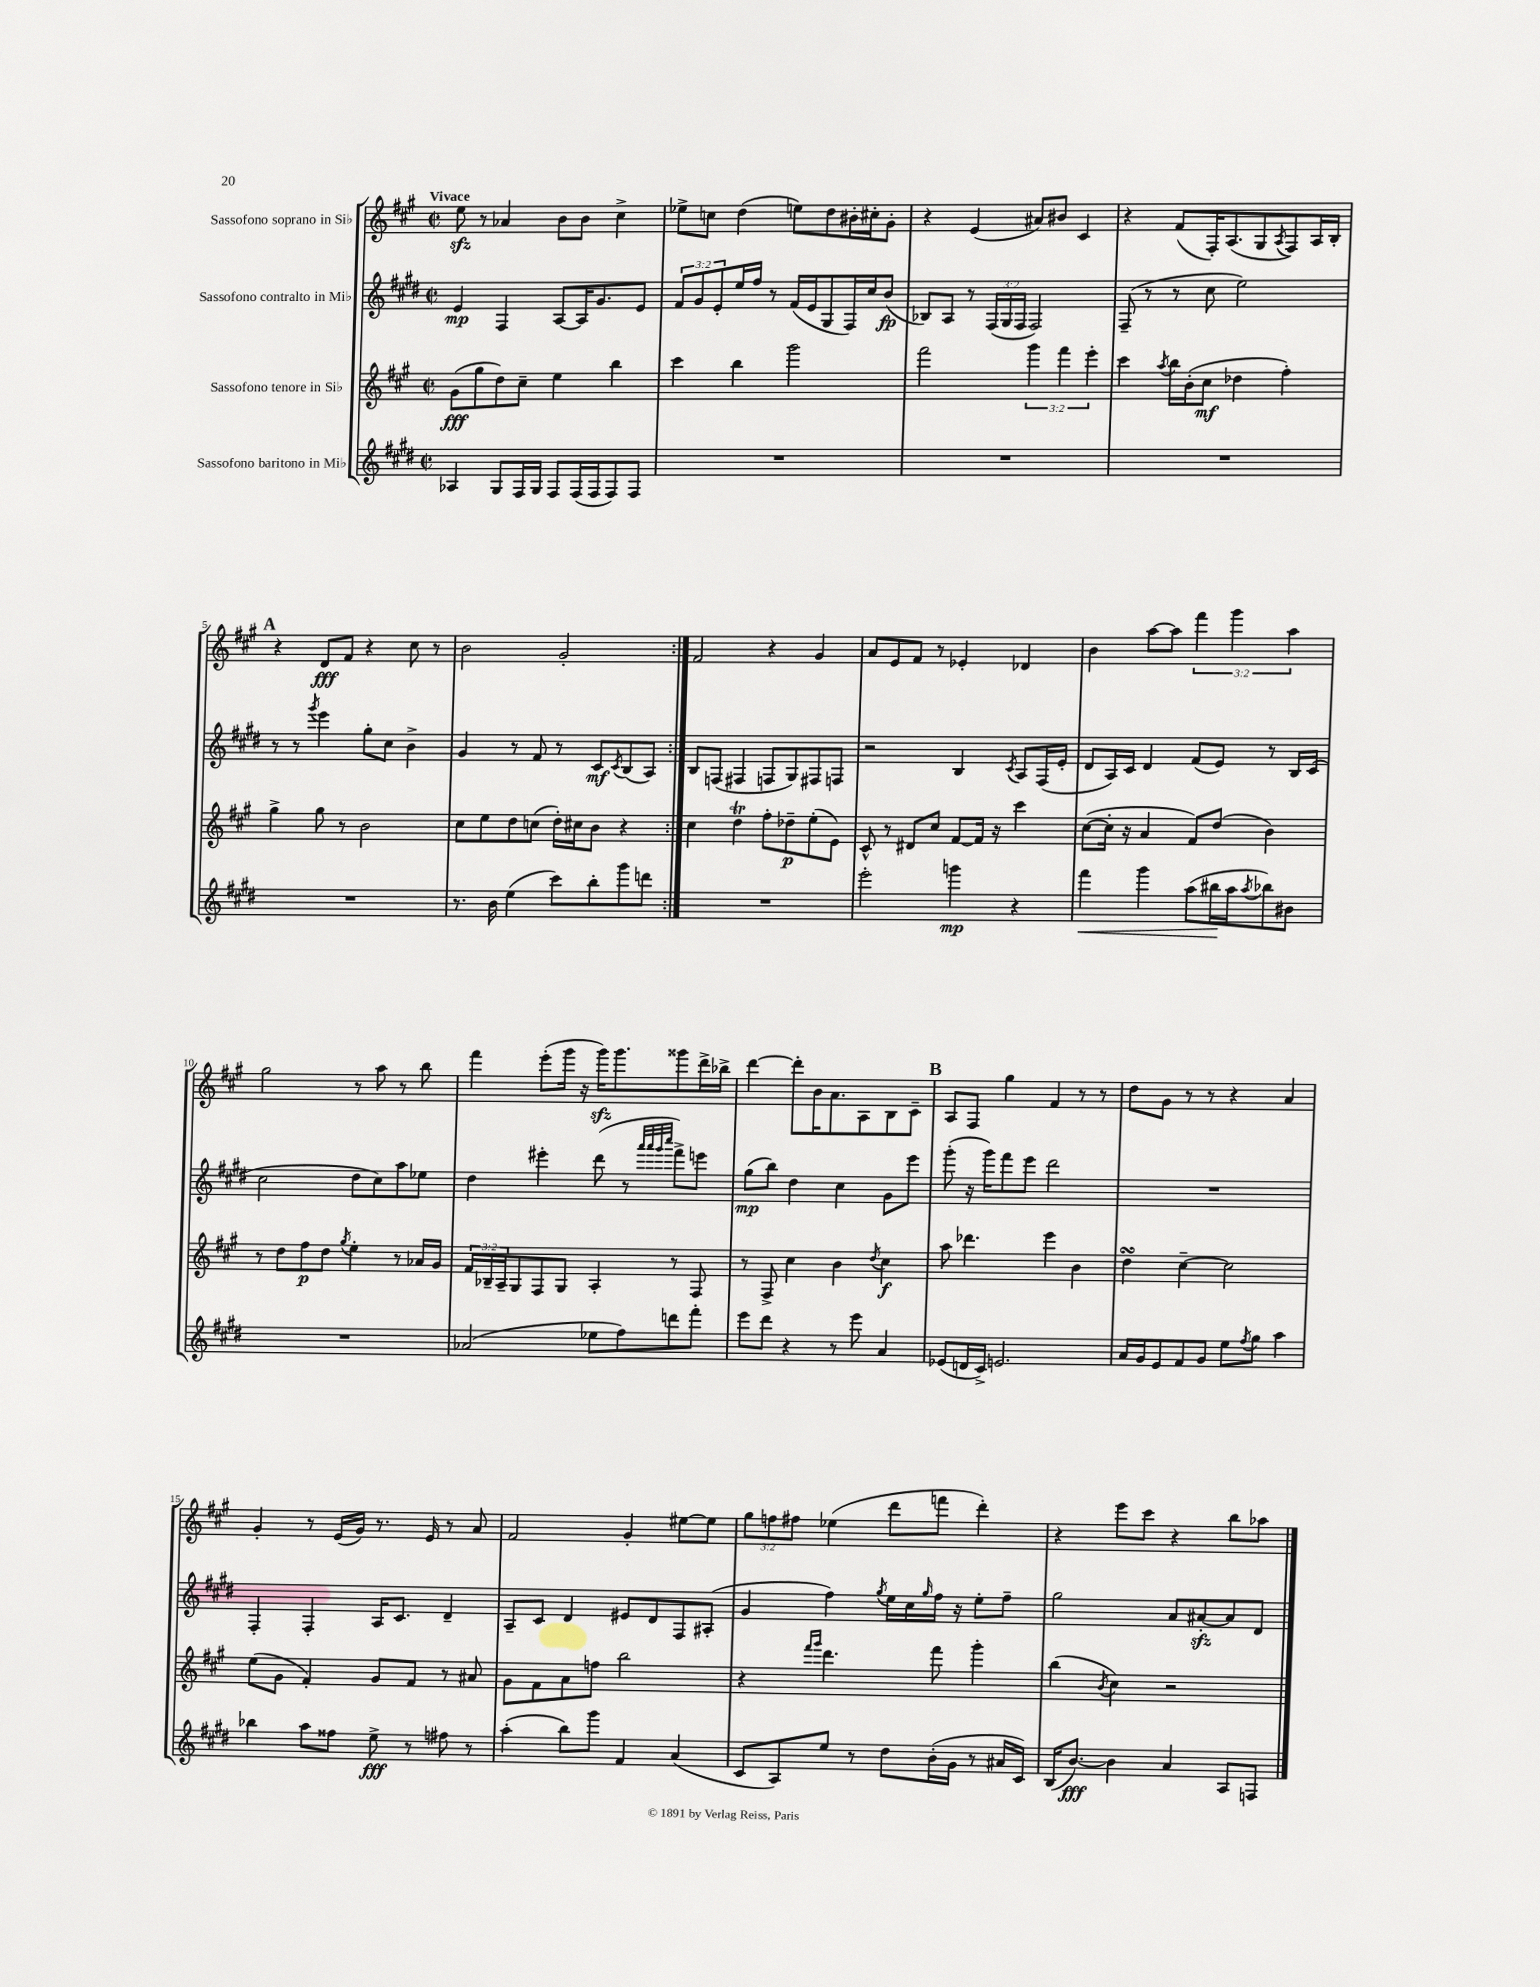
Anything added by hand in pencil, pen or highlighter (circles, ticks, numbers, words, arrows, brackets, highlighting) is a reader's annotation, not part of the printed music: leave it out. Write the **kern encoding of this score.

**kern	**kern	**kern	**kern
*staff4	*staff3	*staff2	*staff1
*clefG2	*clefG2	*clefG2	*clefG2
*k[f#c#g#d#]	*k[f#c#g#]	*k[f#c#g#d#]	*k[f#c#g#]
*M2/2	*M2/2	*M2/2	*M2/2
*met(c|)	*met(c|)	*met(c|)	*met(c|)
4A-/	(8g#\L	4e/	8ee\
.	8gg#\	.	8r
8G#/L	8dd\)	4F#/	4a-/
16F#/L	8cc#~\J	.	.
16G#/JJ	.	.	.
8F#/L	4ee\	[8A/L	8b\L
(16F#/L	.	16A/]K	8b\J
16F#/J	.	8.g#/	.
8F#/)	4bb\	.	4cc#^\
8F#/J	.	8e/J	.
=	=	=	=
1r	4ccc#\	12f#/L	8ee-^\L
.	.	12g#/	.
.	.	.	8cc\J
.	.	12e'/	.
.	4bb\	16ee/L	(4dd\
.	.	16ff#/JJ	.
.	.	8r	.
.	2ggg#\	(16f#/LL	8ee\L)
.	.	16e/J	.
.	.	8G#/	8dd\
.	.	16F#/L)	16b#'\L
.	.	16cc#/J	16cc#'\J
.	.	(8b/J	8g#'\J
=	=	=	=
1r	2fff#\	8B-/L)	4r
.	.	8A/J	.
.	.	8r	(4e/
.	.	(24F#/LL	.
.	.	24G#/	.
.	.	24F#/JJ	.
.	6ggg#\	2F#/)	8a#/L)
.	.	.	8b#/J
.	6fff#\	.	.
.	.	.	4c#/
.	6eee'\	.	.
=	=	=	=
1r	4ccc#\	(8F#~/	4r
.	.	8r	.
.	8qaa/	.	.
.	16bb\LL	8r	(8f#/L
.	(16b'\J	.	.
.	8cc#\J	8cc#\	16F#'/K)
.	.	.	(8.A/
.	4dd-\	2ee\)	.
.	.	.	8G#/
.	.	.	8qA/
.	4ff#'\)	.	8F#/)
.	.	.	16A/L
.	.	.	16B'/JJ
=	=	=	=
1r	4gg#^\	8r	4r
.	.	8r	.
.	.	8qggg#/	.
.	8gg#\	4eee\	8d/L
.	8r	.	8f#/J
.	2b\	8gg#'\L	4r
.	.	8cc#\J	.
.	.	4b^\	8cc#\
.	.	.	8r
=	=	=	=
8.r	8cc#\L	4g#/	2b\
.	8ee\	.	.
16b\	.	.	.
(4ee\	8dd\	8r	.
.	(8cc\J	8f#/	.
8ccc#\L)	16dd'\LL)	8r	2g#'/
.	16cc#\J	.	.
8bb'\	8b\J	8c#/L	.
.	.	8qc#/	.
8ggg#\	4r	(8B/	.
8ddd\J	.	8A/J)	.
=:|!	=:|!	=:|!	=:|!
1r	4cc#\	8B/L	2f#/
.	.	(8F/J	.
.	4dd\	4F#/	.
.	8ff#'\L	8F/L	4r
.	8dd-~\	8G#/)	.
.	(8ee'\	8F#/	4g#/
.	8e\J)	8F/J	.
=	=	=	=
2eee'\	8c#^^/	2r	8a/L
.	8r	.	8e/
.	8d#/L	.	8f#/J
.	8cc#/J	.	8r
4ggg\	[8f#/L	4B/	4e-'/
.	16f#/]Jk	.	.
.	16r	.	.
.	.	8qc#/	.
4r	4ccc#\	8A/L	4d-/
.	.	(16F#/L	.
.	.	16e'/JJ	.
=	=	=	=
4fff#\	([8cc#\L	8d#/L	4b\
.	16cc#'\]Jk	16A/L)	.
.	16r	16c#/JJ	.
4ggg#\	4a/	4d#/	[8aa\L
.	.	.	8aa\]J
(8aa\L	8f#/L)	(8f#/L	6fff#\
16bb#\L	(8dd/J	8e/J)	.
.	.	.	6ggg#\
16aa\J	.	.	.
8qaa/	.	.	.
8bb-\)	4b\)	8r	.
.	.	.	6aa\
8b#\J	.	16B/LL	.
.	.	(16c#/JJ	.
=	=	=	=
1r	8r	2cc#\	2gg#\
.	8dd\L	.	.
.	8ff#\	.	.
.	8dd\J	.	.
.	8qgg#/	.	.
.	4ee'\	8dd#\L	8r
.	.	8cc#\)	8aa\
.	8r	8aa\	8r
.	16a-/LL	8ee-\J	8bb\
.	16g#/JJ	.	.
=	=	=	=
(2a-/	24f#/LL	4dd#\	4fff#\
.	24B-~/	.	.
.	24A~/J	.	.
.	8G#/	.	.
.	8F#/	4eee#'\	(8eee'\L
.	8G#/J	.	16ggg#\Jk
.	.	.	16r
8ee-\L	4A'/	(8ddd#\	16ggg#\LK)
.	.	.	8.ggg#\
8ff#\)	.	8r	.
.	.	32qqaaa/LLL	.
.	.	32qqaaa/	.
.	.	32qqggg#/	.
.	.	32qqcccc#/JJJ	.
8ddd\	8r	8fff#^\L)	8ggg##\
8fff#'\J	8F#/	8eee\J	16ddd^\L
.	.	.	16bb-^\JJ
=	=	=	=
8eee\L	8r	(8gg#\L	[4ddd\
8ddd#\J	8F#^/	8bb\J)	.
4r	4cc#\	4dd#\	8ddd'\]L
.	.	.	16b\K
.	.	.	8.a\
8r	4b\	4cc#\	.
8eee\	.	.	8A\
.	8qdd/	.	.
4a/	4cc#\	8g#\L	8B\
.	.	8eee\J	8c#~\J
=	=	=	=
(8e-/L	8aa\	(8ggg#'\	8A/L
16d/L	4.ddd-\	16r	8F#/J
16c#^/JJ)	.	16ggg#\LK)	.
2.e/	.	8fff#\	4gg#\
.	.	8eee\J	.
.	4eee\	2ddd#\	4f#/
.	4b\	.	8r
.	.	.	8r
=	=	=	=
16a/LL	4dd\	1r	8dd\L
16g#/J	.	.	.
8e/	.	.	8g#\J
8f#/	[4cc#~\	.	8r
8g#/J	.	.	8r
8ee\L	2cc#\]	.	4r
8qff#/	.	.	.
8gg#\J	.	.	.
4aa\	.	.	4a/
=	=	=	=
4bb-\	(8ee\L	4F#'/	4g#'/
.	8g#\J	.	.
8aa\L	4f#'/)	4F#'/	8r
8ff##\J	.	.	(16e/LL
.	.	.	16g#/JJ)
8ee^\	8g#/L	16A/LK	8.r
.	.	8.c#/J	.
8r	8f#/J	.	.
.	.	.	16e/
8ff#\	8r	4d#~/	8r
8r	8a#/	.	8a/
=	=	=	=
(4aa'\	8g#\L	8A~/L	2f#/
.	8f#\	8c#/J	.
8bb\L)	8a\	4d#/	.
8ggg#\J	8ff\J	.	.
4f#/	2bb\	8e#/L	4g#'/
.	.	8d#/	.
(4a/	.	8F#/	[8ee#\L
.	.	(8A#'/J	8ee#\]J
=	=	=	=
8c#/L	4r	4g#/	12gg#\L
.	.	.	12ff\
8A/)	.	.	.
.	.	.	12ff#\J
.	16qqfff#/LL	.	.
.	16qqggg#/JJ	.	.
8ee/J	4.ddd\	4ff#\)	(4ee-\
8r	.	.	.
.	.	8qgg#/	.
8dd#\L	.	16ee\LL	8ddd\L
.	.	16cc#\	.
.	.	16qqgg#/	.
(16b'\L	8fff#\	16ff#\JJ	8fff\J
16g#\JJ	.	16r	.
8r	4ggg#'\	8ee'\L	4ddd'\)
16a#/LL	.	8ff#~\J	.
16c#/JJ)	.	.	.
=	=	=	=
(16B/LK	(4bb\	2gg#\	4r
[8.b/J)	.	.	.
.	8qb/	.	.
4b\]	4cc#\)	.	8eee\L
.	.	.	8ccc#\J
4a/	2r	8a/L	4r
.	.	[8a#'/	.
8A/L	.	8a#/]	8bb\L
8F/J	.	8d#/J	8aa-\J
==	==	==	==
*-	*-	*-	*-
